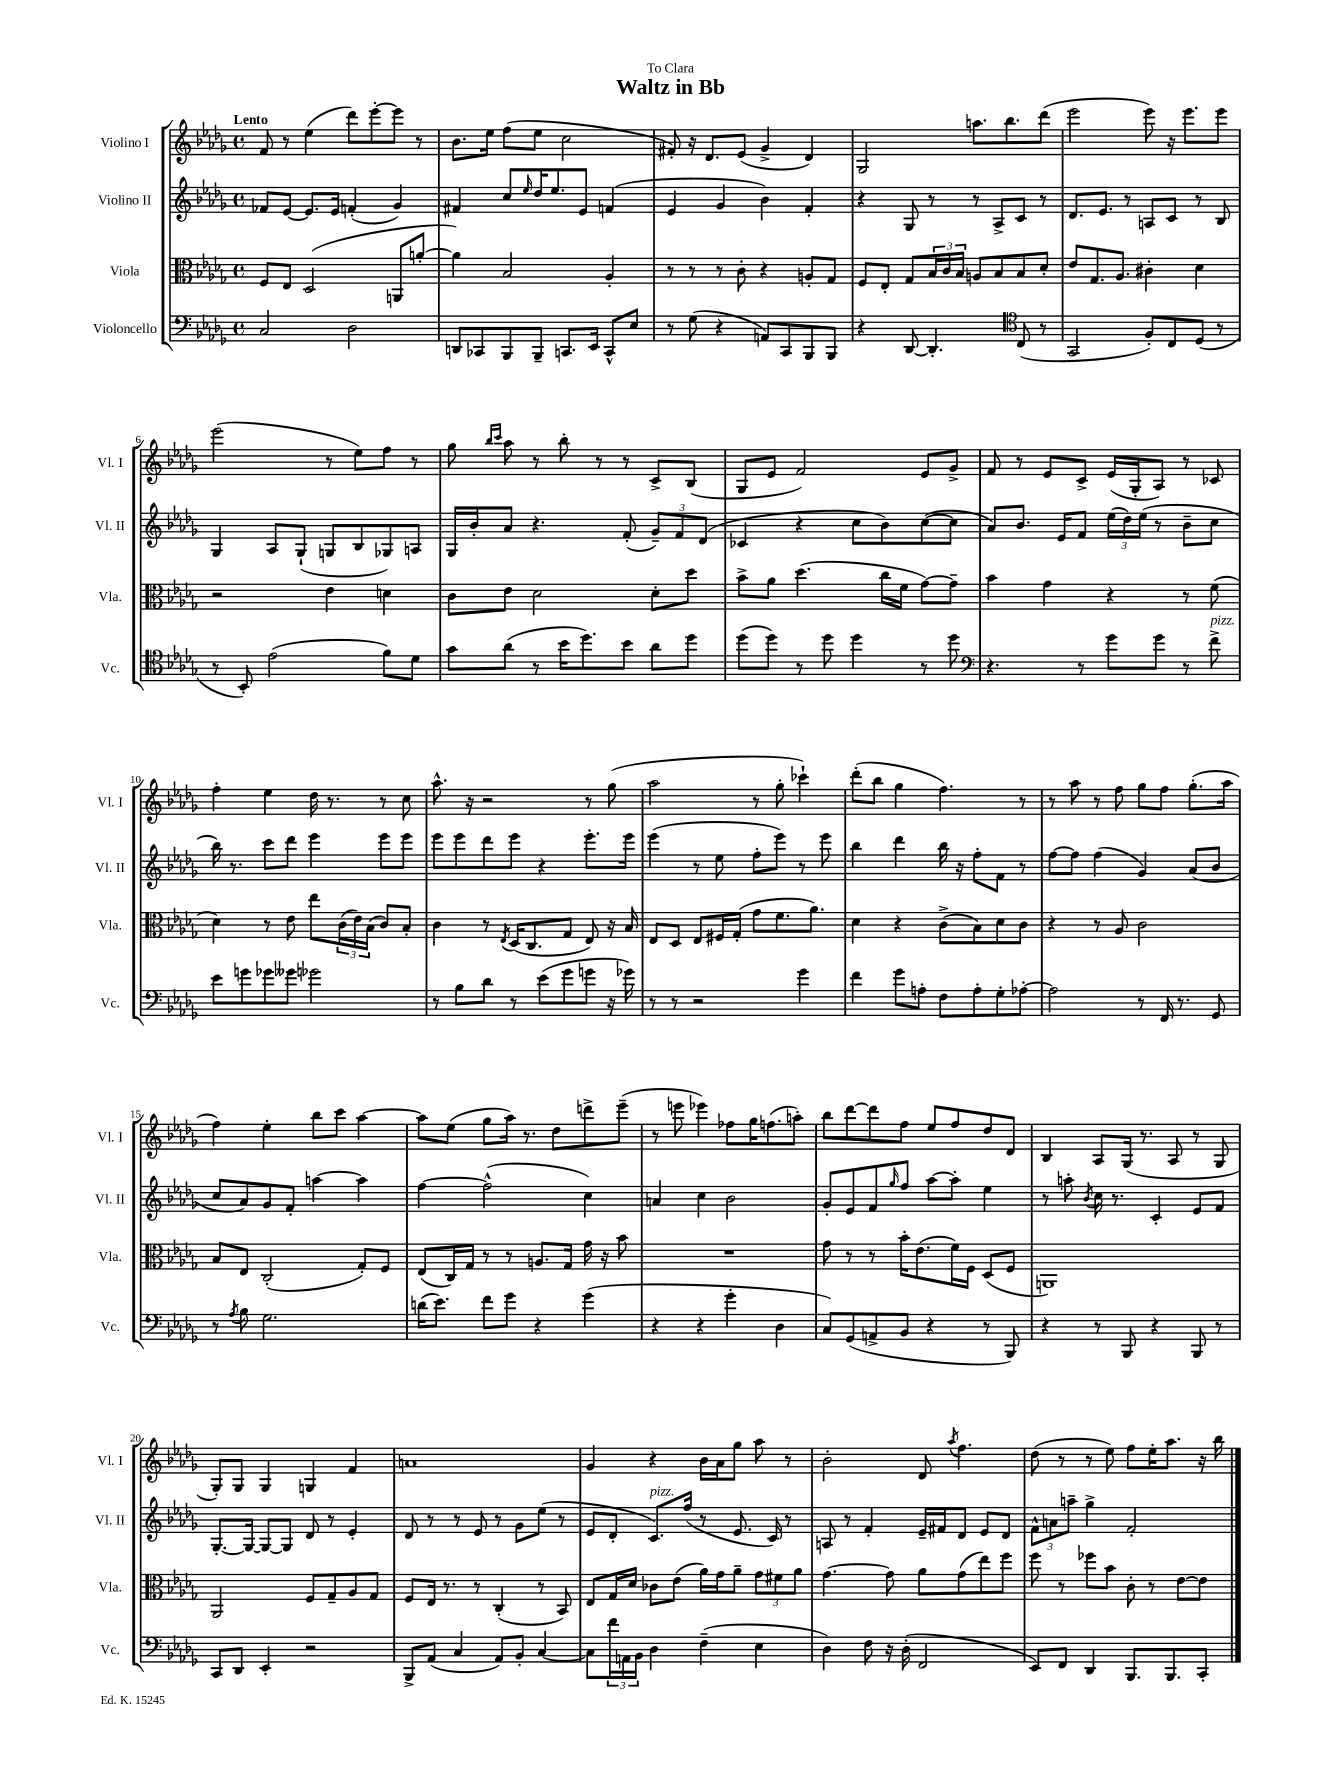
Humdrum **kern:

**kern	**kern	**kern	**kern
*staff4	*staff3	*staff2	*staff1
*clefF4	*clefC3	*clefG2	*clefG2
*k[b-e-a-d-g-]	*k[b-e-a-d-g-]	*k[b-e-a-d-g-]	*k[b-e-a-d-g-]
*M4/4	*M4/4	*M4/4	*M4/4
*met(c)	*met(c)	*met(c)	*met(c)
2C	8F	8f-	8f
.	8E-	[8e-	8r
.	(2D-	8.e-]	(4ee-
.	.	16e-	.
2D-	.	(4f'	8ddd-)
.	.	.	[8eee-'
.	8AA	4g-)	8eee-]
.	[8a'	.	8r
=	=	=	=
8DD	4a])	4f#	8.b-
8CC-	.	.	.
.	.	.	16ee-
8BBB-	2B-	8cc	(8ff
.	.	16qqee-	.
8BBB-~	.	16dd-	8ee-
.	.	8.ee-	.
8.CC	.	.	2cc
.	.	8e-	.
16EE-	.	.	.
8CC^^	4A-'	(4f	.
8E-	.	.	.
=	=	=	=
8r	8r	4e-	8f#')
(8G-	8r	.	16r
.	.	.	8.d-
4r	8r	4g-	.
.	8c'	.	(8e-
8AA)	4r	4b-)	4g-^
8CC	.	.	.
8BBB-	8A'	4f'	4d-)
8BBB-	8G-	.	.
=	=	=	=
4r	8F	4r	2G-
.	8E-'	.	.
[8DD-	8G-	8G-	.
4.DD-']	24B-	8r	.
.	24c	.	.
.	24B-	.	.
.	8A	8r	8.aa
.	8B-	8A-^	.
.	.	.	8.bb-
*clefC4	*	*	*
(8C	8B-	8c	.
8r	8d-'	8r	(8ddd-
=	=	=	=
2GG-	8e-	8.d-	2eee-
.	8.G-	.	.
.	.	8.e-	.
.	8.A-	.	.
.	.	8r	.
8F')	4c#'	8A	8eee-)
8C	.	8c	16r
.	.	.	8.eee-
(8D-	4d-	8r	.
8r	.	8B-	8eee-
=	=	=	=
8r	2r	4G-	(2eee-
8BB-')	.	.	.
(2e-	.	8A-	.
.	.	(8G-`	.
.	4e-	8G	8r
.	.	8B-	8ee-)
8f)	4d	8G-)	8ff
8d-	.	8A	8r
=	=	=	=
8g-	8c	16G-	8gg-
.	.	16b-'	.
.	.	.	16qqbb-
.	.	.	16qqccc
(8a-	8e-	8a-	8aa-
8r	2d-	4.r	8r
16b-	.	.	8bb-'
8.dd-)	.	.	.
.	.	.	8r
8b-	.	(8f'	8r
8a-	8d-'	12g-~)	8c^
.	.	12f	.
8dd-	8dd-	.	(8B-
.	.	(12d-	.
=	=	=	=
(8dd-	8b-^	4c-	8G-
8dd-)	8a-	.	8e-
8r	(4.dd-	4r	2f)
8dd-	.	.	.
4dd-	.	8cc	.
.	16cc	8b-)	.
.	16f	.	.
8r	[8g-)	([8cc	8e-
8dd-	8g-~]	8cc]	8g-^
=	=	=	=
*clefF4	*	*	*
4.r	4b-	8a-)	8f
.	.	8.b-	8r
.	4g-	.	8e-
.	.	16e-	.
8r	.	8f	8c^
8g-	4r	(24ee-	(16e-
.	.	24dd-)	.
.	.	.	16G-'
.	.	(24ee-	.
8g-	.	8r	8A-)
8r	8r	8b-~	8r
8f^	(8f	8cc	8c-
=	=	=	=
8e-	4d-)	16bb-)	4ff'
.	.	8.r	.
8g	.	.	.
8g-	8r	8ccc	4ee-
8g--	8e-	8ddd-	.
2g-	8ee-	4eee-	16dd-
.	.	.	8.r
.	(24c	.	.
.	24e-)	.	.
.	(24B-	.	.
.	8c)	8eee-	8r
.	8B-'	8eee-	8cc
=	=	=	=
8r	4c	8eee-	8.aa-^^
8B-	.	8eee-	.
.	.	.	16r
8d-	8r	8ddd-	2r
.	8qE-	.	.
8r	(16D-	8eee-	.
.	8.C	.	.
(8e-	.	4r	.
8g-	8G-	.	.
8g	8E-)	8.eee-'	8r
16r	16r	.	(8gg-
16g-)	16B-	16eee-	.
=	=	=	=
8r	8E-	(4eee-	2aa-
8r	8D-	.	.
2r	8E-	8r	.
.	16F#	8ee-	.
.	(16G-'	.	.
.	8g-	8ff'	8r
.	8.f	8eee-)	8gg-'
4g-	.	8r	4ccc-`)
.	8.a-)	.	.
.	.	8eee-	.
=	=	=	=
4f	4d-	4bb-	(8ddd-'
.	.	.	8bb-
8g-	4r	4ddd-	4gg-
8A'	.	.	.
8F	(8c^	16bb-	4.ff)
.	.	16r	.
8A'	8B-)	8ff'	.
8G-'	8d-	8f	.
[8A-'	8c	8r	8r
=	=	=	=
2A-]	4r	[8ff	8r
.	.	8ff]	8aa-
.	8r	(4ff	8r
.	8A-	.	8ff
8r	2c	4g-)	8gg-
16FF	.	.	8ff
8.r	.	.	.
.	.	(8a-	(8.gg-'
8GG-	.	8b-	.
.	.	.	16aa-
=	=	=	=
8r	8B-	8cc	4ff)
8qA-	.	.	.
8B-	8E-	8a-)	.
2.G-	(2C'	8g-	4ee-'
.	.	8f'	.
.	.	[4aa	8bb-
.	.	.	8ccc
.	8G-')	4aa]	[4aa-
.	8F	.	.
=	=	=	=
(16d	(8E-	[4ff	8aa-]
8.e-)	.	.	.
.	16C)	.	(8ee-
.	16G-	.	.
8f	8r	(2ff^^]	8gg-
8g-	8r	.	16aa-)
.	.	.	8.r
4r	8.A	.	.
.	.	.	8dd-
.	16G-	.	.
(4g-	16g-	4cc)	8ddd^
.	16r	.	.
.	8b-	.	(8eee-~
=	=	=	=
4r	1r	4a	8r
.	.	.	8eee
4r	.	4cc	4eee-)
4g-'	.	2b-	8ff-
.	.	.	16gg-
.	.	.	(8.ff
4D-	.	.	.
.	.	.	8aa')
=	=	=	=
8C)	8g-	8g-'	8bb-
(8GG-	8r	8e-	[8ddd-
8AA^	8r	8f	8ddd-]
.	.	16qqgg-	.
8BB-	16b-'	8ff	8ff
.	(8.e-	.	.
4r	.	[8aa-	8ee-
.	16f)	8aa-']	8ff
.	16F	.	.
8r	(8D-	4ee-	8dd-
8BBB-)	8F	.	8d-
=	=	=	=
4r	1AA)	8r	4B-
.	.	8aa'	.
.	.	8qb-	.
8r	.	16cc	8A-
.	.	8.r	.
8BBB-	.	.	(16G-
.	.	.	8.r
4r	.	4c'	.
.	.	.	8A-
8BBB-	.	8e-	8r
8r	.	8f	8G-
=	=	=	=
8CC	2AA-	[8.G-'	8G-')
8DD-	.	.	8G-
.	.	16G-_	.
4EE-'	.	8G-_	4G-
.	.	8G-]	.
2r	8F	8d-	4G
.	8G-~	8r	.
.	8A-	4e-'	4f
.	8G-	.	.
=	=	=	=
8BBB-^	8F	8d-	1a
(8AA-	16E-	8r	.
.	8.r	.	.
4C	.	8r	.
.	8r	8e-	.
8AA-)	(4C'	8r	.
8BB-'	.	8g-	.
[4C	8r	(8ee-	.
.	8BB-)	8r	.
=	=	=	=
8C]	8E-	8e-	4g-
24f	16G-	8d-'	.
24AA	.	.	.
.	16d-	.	.
24BB-	.	.	.
4D-	8c-	8.c)	4r
.	(8e-	.	.
.	.	(16ff	.
(4F~	16a-)	8r	16b-
.	16g-	.	16a-
.	8a-~	8.e-	8gg-
4E-	12g-	.	8aa-
.	.	16c)	.
.	12f#	.	.
.	.	8r	8r
.	12a-	.	.
=	=	=	=
4D-)	[4.g-	8A	2b-'
.	.	8r	.
8F	.	4f'	.
16r	8g-]	.	.
(16D-'	.	.	.
2FF	8a-	16e-~	8d-
.	.	16f#	.
.	.	.	8qaa-
.	(8g-	8d-	4.ff
.	8ee-)	8e-	.
.	8ff	8d-	.
=	=	=	=
8EE-)	8ff	12f^^	(8dd-
.	.	12a	.
8FF	8r	.	8r
.	.	12aa~	.
4DD-	8ff-	4gg-^	8r
.	8b-	.	8ee-)
8.BBB-	8c'	2f'	8ff
.	8r	.	16ee-'
8.BBB-	.	.	8.aa-
.	[8e-	.	.
8CC'	8e-]	.	16r
.	.	.	16bb-
==	==	==	==
*-	*-	*-	*-
